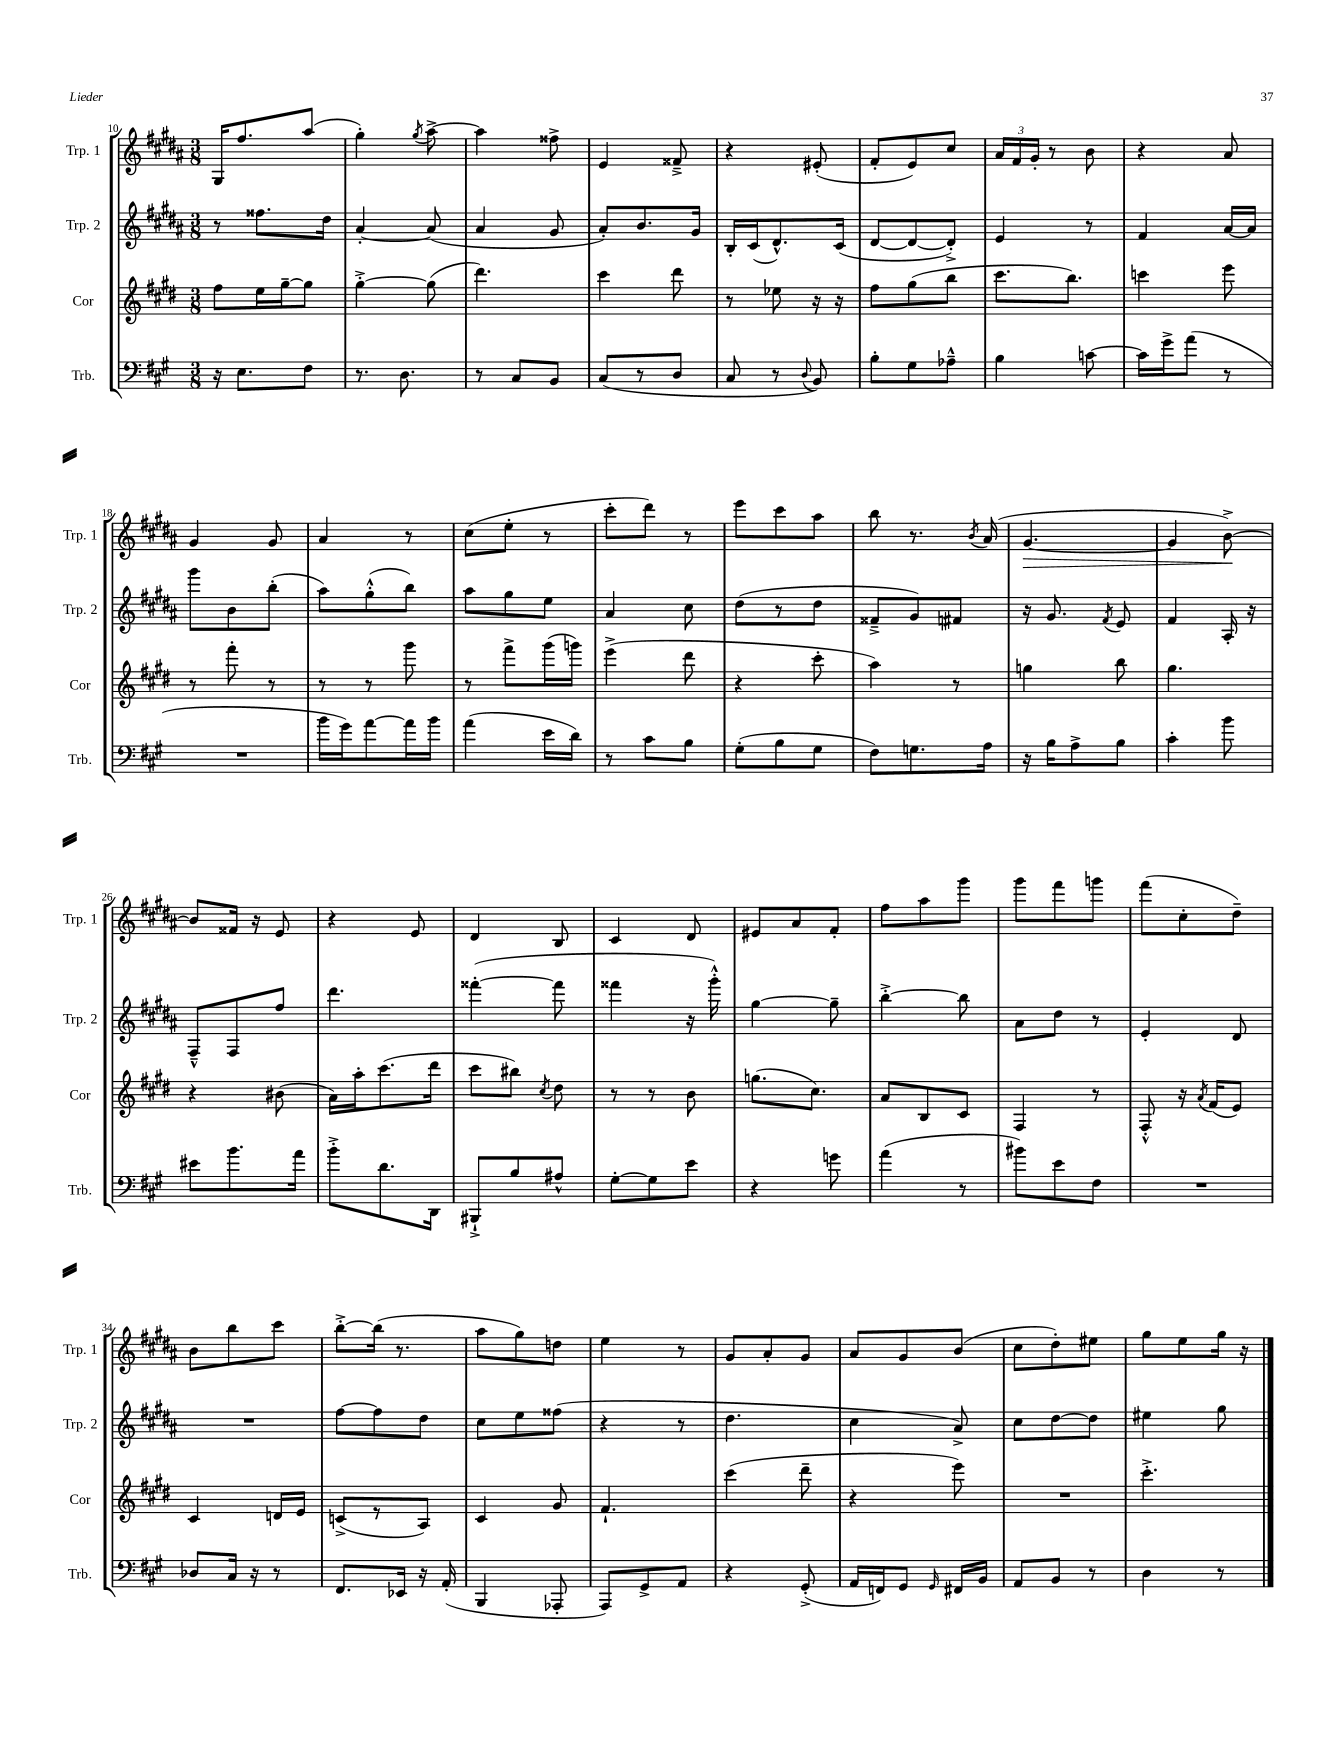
<<
\new StaffGroup <<
\new Staff = "s0" \with { instrumentName = "Trp. 1" shortInstrumentName = "Trp. 1" } {
    \clef treble \key b \major \numericTimeSignature \time 3/8
    \autoBeamOff gis16[ fis''8. ais''8]( |
    gis''4-.) \acciaccatura { gis''8 } ais''8~-> |
    ais''4 fisis''8-> |
    e'4 fisis'8---> |
    r4 eis'8-.( |
    fis'8[-. e'8) cis''8] |
    \tuplet 3/2 { ais'16[ fis'16 gis'16]-. } r8 b'8 |
    r4 ais'8 |
    gis'4 gis'8 |
    ais'4 r8 |
    cis''8[( e''8]-. r8 |
    cis'''8[-. dis'''8]) r8 |
    e'''8[ cis'''8 ais''8] |
    b''8 r8. \acciaccatura { b'8 } ais'16( |
    gis'4.~\> |
    gis'4 b'8~->\!) |
    b'8[ fisis'16] r16 e'8 |
    r4 e'8 |
    dis'4 b8 |
    cis'4 dis'8 |
    eis'8[ ais'8 fis'8]-. |
    fis''8[ ais''8 gis'''8] |
    gis'''8[ fis'''8 g'''8] |
    fis'''8[( cis''8-. dis''8]--) |
    b'8[ b''8 cis'''8] |
    b''8[~-.-> b''16]( r8. |
    ais''8[ gis''8) d''8] |
    e''4 r8 |
    gis'8[ ais'8-. gis'8] |
    ais'8[ gis'8 b'8]( |
    cis''8[ dis''8-.) eis''8] |
    gis''8[ e''8 gis''16] r16 \bar "|." |
}
\new Staff = "s1" \with { instrumentName = "Trp. 2" shortInstrumentName = "Trp. 2" } {
    \clef treble \key b \major \numericTimeSignature \time 3/8
    \autoBeamOff r8 fisis''8.[ dis''16] |
    ais'4~-. ais'8( |
    ais'4 gis'8 |
    ais'8[-.) b'8. gis'16] |
    b16[-. cis'16( dis'8.-^) cis'16]( |
    dis'8[~ dis'8~ dis'8]-.->) |
    e'4 r8 |
    fis'4 ais'16[~ ais'16] |
    gis'''8[ b'8 b''8]-.( |
    ais''8[) gis''8-.-^( b''8]) |
    ais''8[ gis''8 e''8] |
    ais'4 cis''8 |
    dis''8[( r8 dis''8] |
    fisis'8[---> gis'8) fis'8] |
    r16 gis'8. \acciaccatura { fis'8 } e'8 |
    fis'4 ais16-. r16 |
    fis8[---^ fis8 fis''8] |
    dis'''4. |
    fisis'''4~-.( fisis'''8 |
    fisis'''4 r16 gis'''16-.-^) |
    gis''4~ gis''8-- |
    b''4~-.-> b''8 |
    ais'8[ dis''8] r8 |
    e'4-. dis'8 |
    R4. |
    fis''8[~ fis''8 dis''8] |
    cis''8[ e''8 fisis''8]( |
    r4 r8 |
    dis''4. |
    cis''4 ais'8->) |
    cis''8[ dis''8~ dis''8] |
    eis''4 gis''8 \bar "|." |
}
\new Staff = "s2" \with { instrumentName = "Cor" shortInstrumentName = "Cor" } {
    \clef treble \key e \major \numericTimeSignature \time 3/8
    \autoBeamOff fis''8[ e''16 gis''16~-- gis''8] |
    gis''4~-.-> gis''8( |
    dis'''4.) |
    cis'''4 dis'''8 |
    r8 ees''8 r16 r16 |
    fis''8[ gis''8( b''8] |
    cis'''8.[ b''8.]) |
    c'''4 e'''8 |
    r8 fis'''8-. r8 |
    r8 r8 gis'''8 |
    r8 fis'''8[-> gis'''16( g'''16]) |
    e'''4->( dis'''8 |
    r4 cis'''8-. |
    a''4) r8 |
    g''4 b''8 |
    gis''4. |
    r4 bis'8( |
    a'16[) a''16-. cis'''8.( dis'''16] |
    cis'''8[ bis''8]) \acciaccatura { cis''8 } dis''8 |
    r8 r8 b'8 |
    g''8.[( cis''8.]) |
    a'8[ b8 cis'8] |
    fis4 r8 |
    fis8-.-^ r16 \acciaccatura { a'8 } fis'16[( e'8]) |
    cis'4 d'16[ e'16] |
    c'8[->( r8 a8]) |
    cis'4 gis'8 |
    fis'4.-! |
    cis'''4( dis'''8-- |
    r4 e'''8) |
    R4. |
    cis'''4.-.-> \bar "|." |
}
\new Staff = "s3" \with { instrumentName = "Trb." shortInstrumentName = "Trb." } {
    \clef bass \key a \major \numericTimeSignature \time 3/8
    \autoBeamOff r16 e8.[ fis8] |
    r8. d8. |
    r8 cis8[ b,8] |
    cis8[( r8 d8] |
    cis8 r8 \appoggiatura { d8 } b,8) |
    b8[-. gis8 aes8]---^ |
    b4 c'8~ |
    c'16[ gis'16-> a'8]( r8 |
    R4. |
    b'16[ gis'16) a'8~ a'16 b'16] |
    a'4( e'16[ d'16]) |
    r8 cis'8[ b8] |
    gis8[-.( b8 gis8] |
    fis8[) g8. a16] |
    r16 b16[ a8-> b8] |
    cis'4-. b'8 |
    eis'8[ b'8. a'16] |
    b'8[-.-> d'8. d,16] |
    bis,,8[-!-> b8 ais8]-^ |
    gis8[~-. gis8 e'8] |
    r4 g'8 |
    a'4( r8 |
    bis'8[) e'8 fis8] |
    R4. |
    des8[ cis16] r16 r8 |
    fis,8.[ ees,16] r16 a,16-.( |
    b,,4 aes,,8-. |
    a,,8[) gis,8-> a,8] |
    r4 gis,8-.->( |
    a,16[ f,16) gis,8] \grace { gis,16 } fis,16[ b,16] |
    a,8[ b,8] r8 |
    d4 r8 \bar "|." |
}
>>
>>
\layout { \context { \Score currentBarNumber = #10 } }
